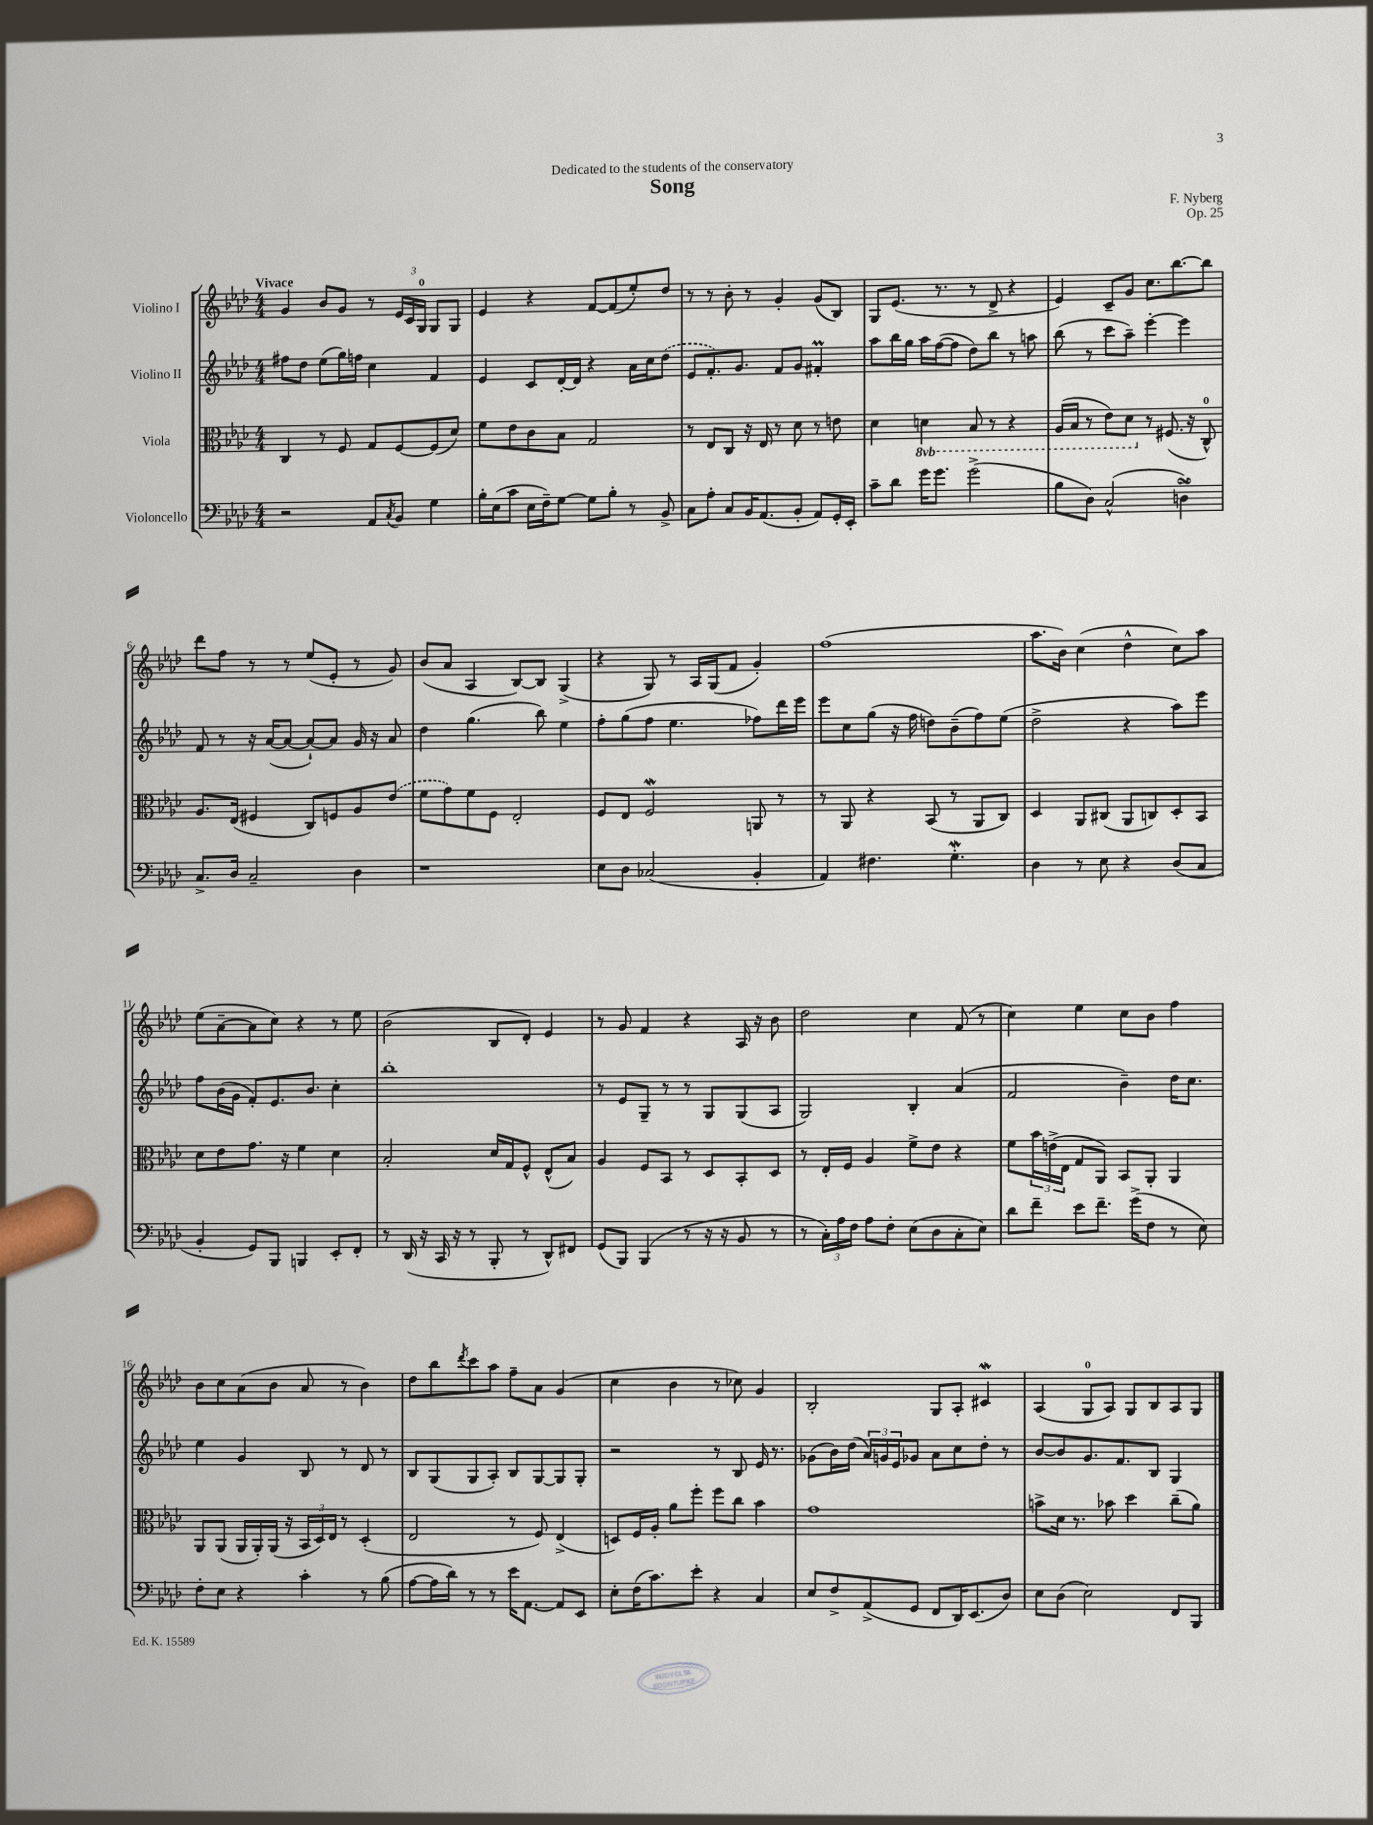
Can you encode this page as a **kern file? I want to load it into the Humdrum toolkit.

**kern	**kern	**kern	**kern
*part4	*part3	*part2	*part1
*staff4	*staff3	*staff2	*staff1
*I"Violoncello	*I"Viola	*I"Violino II	*I"Violino I
*clefF4	*clefC3	*clefG2	*clefG2
*k[b-e-a-d-]	*k[b-e-a-d-]	*k[b-e-a-d-]	*k[b-e-a-d-]
*M4/4	*M4/4	*M4/4	*M4/4
=1	=1	=1	=1
!	!	!	!LO:TX:a:B:t=Vivace
2r	4C/	8ff#X\L	4g/
.	.	8dd-\J	.
.	8r	(8ee-\L	8b-/L
.	8F/	16gg\L)	8g/J
.	.	16ffn\JJ	.
8AA-/L	8G/L	4cc\	8r
8qC/	.	.	.
8BB-/J	[8F/	.	24e-/LL
.	.	.	24c/
.	.	.	24G/JJ
4G\	(8F/]	4f/	8G/L
.	8d-/J)	.	8G/J
=2	=2	=2	=2
16B-'\LL	8f\L	4e-/	4e-/
(16E-\J	.	.	.
8c\J	8e-\	.	.
16E-\LL	8c\	8c/L	4r
16F~\J)	.	.	.
[8G\J	8B-\J	[16d-'/L	.
.	.	16d-/JJ]	.
8G\L]	2G/	4r	[8f/L
8B-'\J	.	.	(8f/]
8r	.	16a-\LL	8ee-'/)
.	.	16cc\J	.
8BB-^/	.	(8dd-\J	8dd-/J
=3	=3	=3	=3
8C\L	8r	8e-/L	8r
8A-'\J	8E-/L	8.f'/)	8r
8C/L	8C/J	.	8b-'\
.	.	8.g/J	.
16BB-/K	16r	.	8r
(8.AA-/	16E-/	.	.
.	8r	8f/L	4g'/
8BB-'/J	8d-\	8g/J	.
8AA-/L)	8r	4f#Xm'/	(8g/L
16GG'/L	8en\	.	8B-/J)
16EE-'/JJ	.	.	.
=4	=4	=4	=4
8c~\L	4d-\	8aa-\L	8G/L
8d-\J	.	16bb-\L	(8.e-/J
.	.	16gg\JJ	.
*	*8ba	*	*
16g\KL	4Dn\	16aa-\LL	.
8.g\J	.	([16ff\J	8.r
.	.	8ff\J]	.
(2g^\	8BB-/	8dd-\L)	8r
.	8r	8bb-\J	8d-^/
.	4r	8r	4r
.	.	8aan\	.
=5	=5	=5	=5
8B-\L	(16AA-/LL	(8bb-\	4e-/)
.	16BB-/JJ	.	.
8D-\J)	8r	8r	.
(2C^^/	8E-\L)	8ccc\L	8c~/L
.	8D-\J	8aa-~\J)	8g/J
*	*X8ba	*	*
.	8r	[4eee-'\	8.cc\L
.	(8.F#X/	.	.
.	.	.	[8.bb-\
4DnsSsS^\)	.	4eee-\]	.
.	16r	.	.
.	8C^^/)	.	8bb-\J]
!!LO:LB:g=z
=6	=6	=6	=6
8.C^/L	8.A-/L	8f/	8ddd-\L
.	.	8r	8ff\J
16D-/Jk	(16E-/Jk	.	.
2C~/	4F#X/	16r	8r
.	.	([16a-/KL	.
.	.	8a-/J_	8r
.	8C/L)	8a-`/L_)	(8ee-/L
.	8Fn/	8a-/J]	8e-'/J
4D-\	8A-/	16g/	8r
.	.	16r	.
.	(8e-/J	8a-/	8g/)
=7	=7	=7	=7
1r	8f\L	4dd-\	(8b-/L
.	8g\)	.	8a-/J
.	8f\	(4.gg\	4A-/
.	8F\J	.	.
.	2E-'/	.	[8B-/L)
.	.	8bb-\)	8B-/J]
.	.	4ee-\	(4G^/
=8	=8	=8	=8
8E-\L	8F/L	8ff'\L	4r
8D-\J	8E-/J	(8gg\	.
(2C-X/	2FW/	8ff\J	8G/)
.	.	4.ee-\	8r
.	.	.	16A-/LL
.	.	.	(16G/J
.	.	.	8f/J
4BB-'/	8AAn/	8ff-X\L)	4g'/)
.	8r	16ddd-\L	.
.	.	16eee-\JJ	.
=9	=9	=9	=9
4AA-/)	8r	8eee-\L	(1ff
.	8AA-/	8cc\	.
4.F#X\	4r	(8gg\J	.
.	.	16r	.
.	.	16ff\	.
.	(8BB-/	8ddn\L)	.
4.GW'\	8r	(8b-~\	.
.	8AA-/L	8ff\)	.
.	8C/J)	(8ee-\J	.
=10	=10	=10	=10
4D-\	4D-/	2dd-^\	8.aa-\L
.	.	.	16b-\Jk)
8r	8AA-/L	.	(4cc\
8E-\	(8C#X/J	.	.
4r	8AA-/L	4r	4dd-^^\
.	8Cn/)	.	.
(8D-/L	8D-'/	8aa-\L)	8cc\L)
8C/J	8BB-/J	8eee-\J	8aa-\J
!!LO:LB:g=z
=11	=11	=11	=11
4BB-'/	8d-\L	8ff\L	(8ee-\L
.	8e-\	(16b-\L	[8a-~\
.	.	16g\JJ	.
8GG/L)	8.g\J	8f'/L)	8a-\]
8BBB-/J	.	8.e-/	8cc\J)
.	16r	.	.
4BBBn/	4f\	.	4r
.	.	8.b-/J	.
8EE-'/L	4d-\	4cc'\	8r
8FF'/J	.	.	8ee-\
=12	=12	=12	=12
8r	2B-'/	1bb-'	(2b-\
(16DD-/	.	.	.
16r	.	.	.
16CC/	.	.	.
16r	.	.	.
8r	.	.	.
8BBB-'/	16d-/LL	.	8B-/L
.	16G/J	.	.
8r	8F^^/J	.	8d-'/J)
8DD-^^/L)	(8E-^^/L	.	4e-/
8FF#X/J	8B-/J)	.	.
=13	=13	=13	=13
(8GG/L	4A-/	8r	8r
8BBB-/J)	.	8e-/L	8g/
(4BBB-/	8F/L	8G~/J	4f/
.	8BB-/J	8r	.
8r	8r	8r	4r
16r	8D-/L	8G/L	.
16r	.	.	.
8BB-/	8BB-'/	(8G/	16A-/
.	.	.	16r
8r	8D-/J	8A-/J	8b-\
=14	=14	=14	=14
8r	8r	2G/)	2dd-\
24C'\LL)	16E-'/LL	.	.
24A-\	.	.	.
.	16F/JJ	.	.
24F\JJ	.	.	.
8A-\L	4A-/	.	.
8F'\J	.	.	.
(8E-\L	8f^\L	4B-'/	4cc\
8D-\	8e-\J	.	.
8C'\	4r	(4a-/	(8f/
8E-\J)	.	.	8r
=15	=15	=15	=15
8d-\L	8f\L	2f/	4cc\)
8f~\J	24b-\L	.	.
.	(24en^\	.	.
.	24E-\JJ	.	.
8e-\L	8G/L	.	4ee-\
8.f~\J	8AA-/J)	.	.
.	8BB-/L	4b-~\)	8cc\L
(16g^\KL	.	.	.
8F\J	8AA-'/J	.	8b-\J
8r	4AA-/	16dd-\KL	4ff\
.	.	8.cc\J	.
8E-\)	.	.	.
!!LO:LB:g=z
=16	=16	=16	=16
8F'\L	8AA-/L	4ee-\	8b-\L
8E-\J	(8AA-/J	.	8cc\
4r	16AA-/LL	4g/	(8a-\
.	16AA-'/)	.	.
.	(16AA-/JJ	.	8b-\J
.	16r	.	.
4c'\	24BB-/LL	8B-/	8a-/
.	24D-/)	.	.
.	24E-/JJ	.	.
.	8r	8r	8r
8r	(4D-'/	8d-/	4b-\)
(8B-\	.	8r	.
=17	=17	=17	=17
[8A-\L	2E-/	8B-/L	8dd-\L
16A-\L]	.	(8G/	8bb-\
16d-\JJ)	.	.	.
.	.	.	8qddd-/
8r	.	8G/	8ccc\
8r	.	8A-'/J)	8aa-\J
16e-\KL	8r	8B-/L	8ff~\L
[8.AA-\J	.	.	.
.	8F/)	[8G/	8a-\J
8AA-/L]	(4E-^/	8G/]	(4g/
8EE-/J	.	8G'/J	.
=18	=18	=18	=18
8E-'\L	8Dn/L)	2r	4cc\
(16F\K	16F/L	.	.
8.c\)	16A-'/JJ	.	.
.	8a-\L	.	4b-\
8e-'\J	8ff'\J	.	.
4r	8ff\L	8r	8r
.	8cc\J	8B-/	8cc-X\)
4C/	4b-\	16e-/	4g/
.	.	8.r	.
=19	=19	=19	=19
8E-/L	1g	(8g-X\L	2B-'/
8F^/	.	16b-\L)	.
.	.	(16dd-\JJ	.
(8AA-^/	.	24a-/LL)	.
.	.	24gn/	.
.	.	24e-/J	.
8GG/J	.	8g-X/J	.
8FF/L	.	8a-\L	8G/L
16DD-/K)	.	8cc\	8A-'/J
(8.EE-/	.	.	.
.	.	8dd-'\J	4c#XW/
8D-/J)	.	8r	.
=20	=20	=20	=20
8E-\L	8bn^\L	[8b-/L	(4A-/
(8D-\J	16d-\Jk	8b-/]	.
.	8.r	.	.
2E-\)	.	8.g/	8G/L
.	8b-X\	.	8A-/J)
.	.	8.f/	.
.	4dd-\	.	8G/L
.	.	8B-/J	8B-/
8FF/L	(8cc~\L	4G/	8A-/
8BBB-/J	8a-\J)	.	8G/J
==	==	==	==
*-	*-	*-	*-
